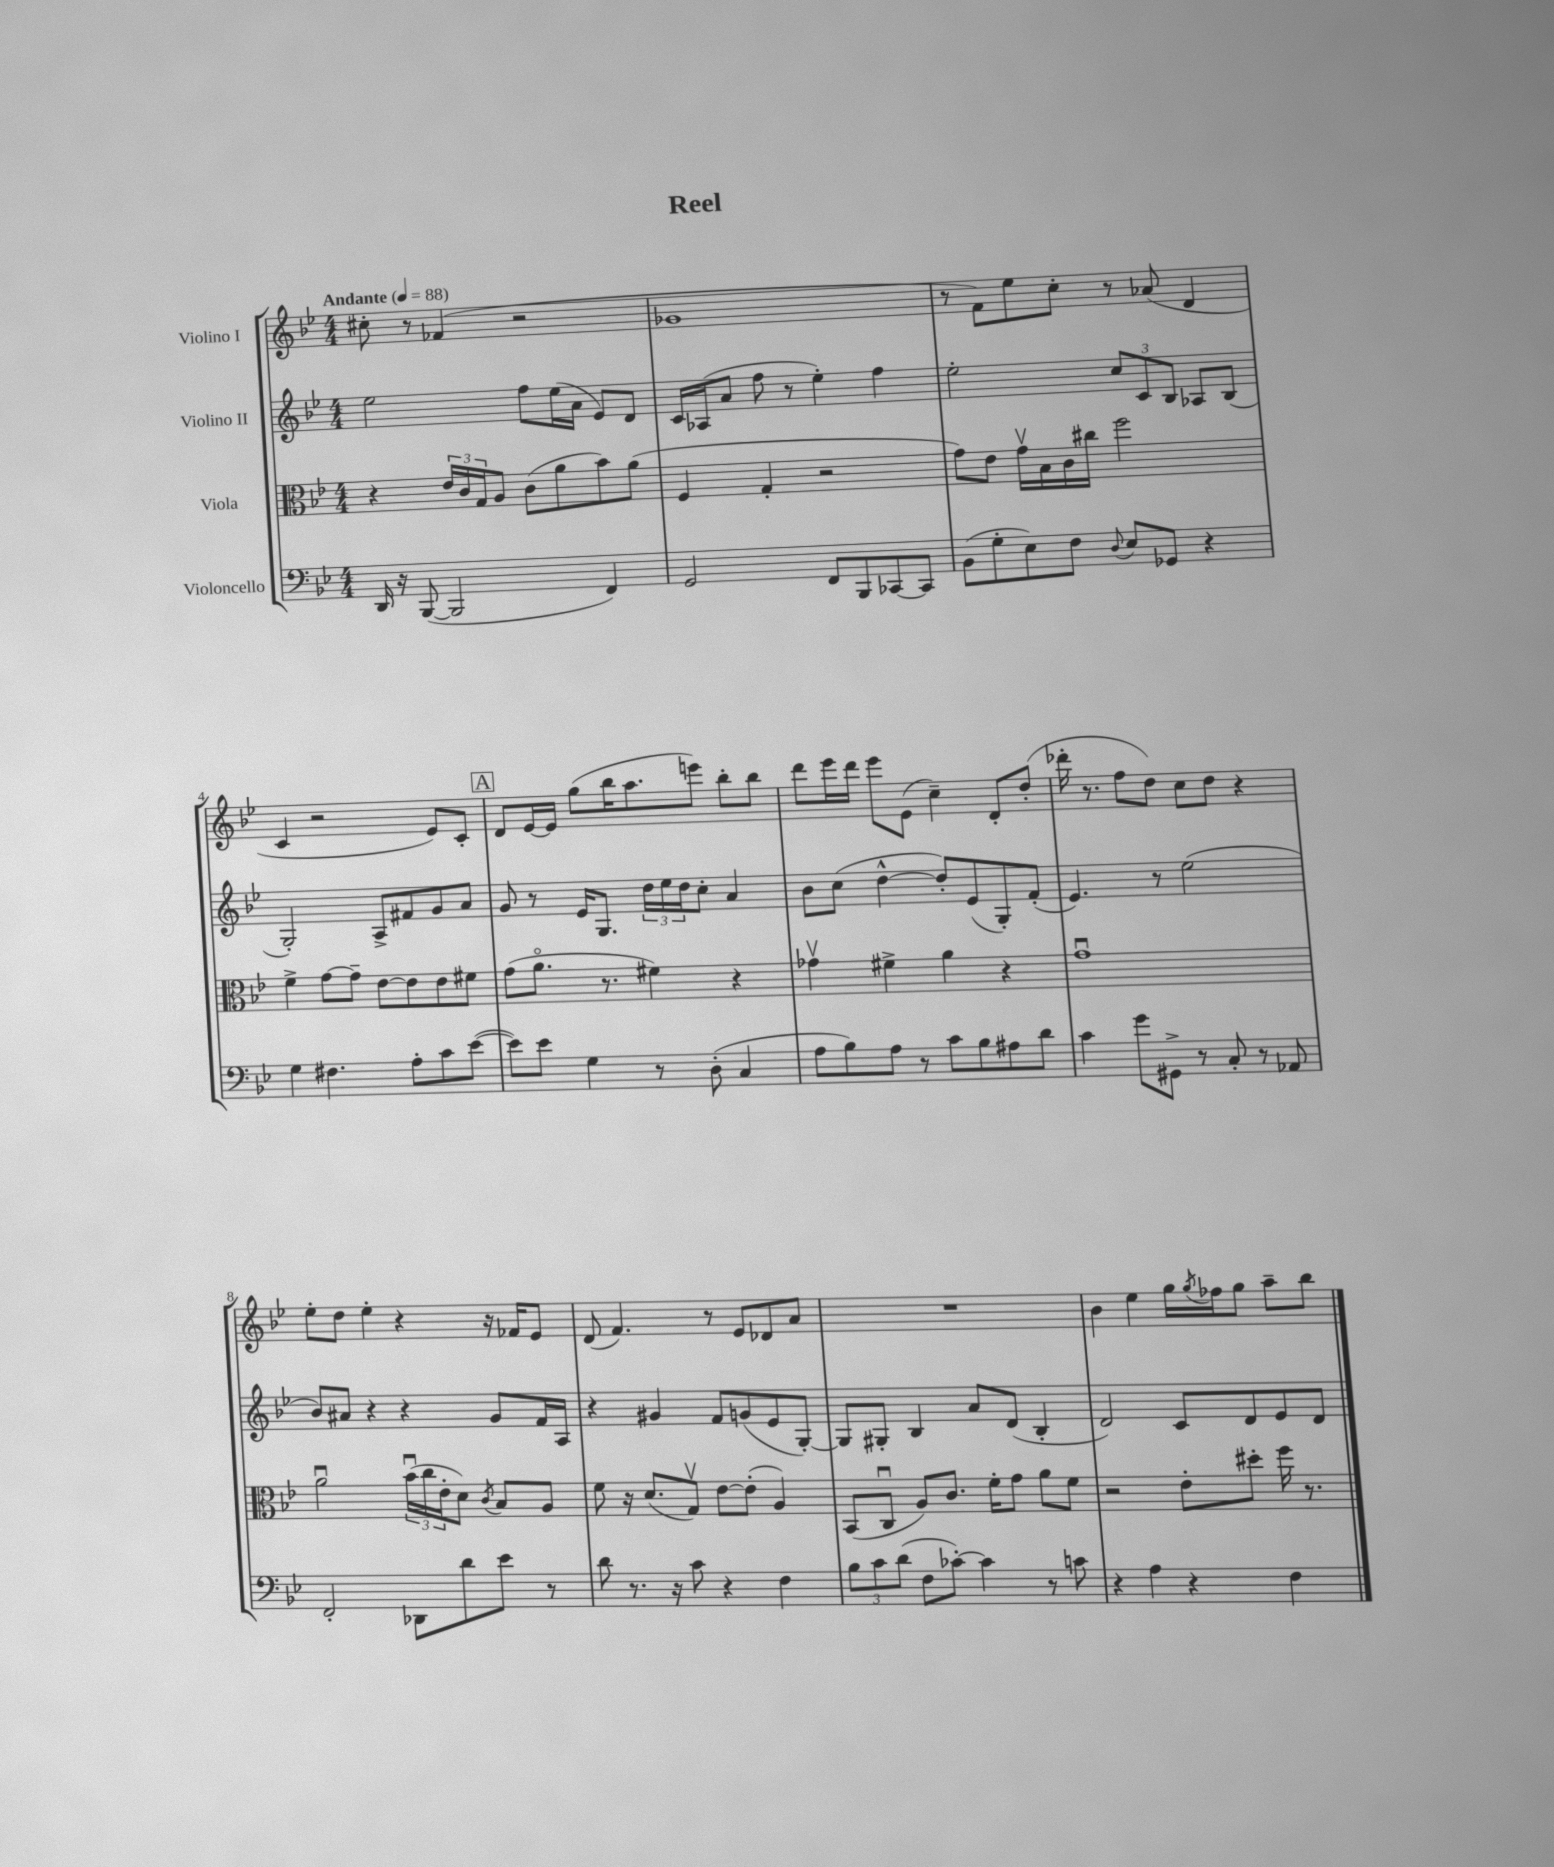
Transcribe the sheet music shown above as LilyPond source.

\header { title = "Reel" }
<<
\new StaffGroup <<
\new Staff = "s0" \with { instrumentName = "Violino I" } {
    \clef treble \key bes \major \numericTimeSignature \time 4/4 \tempo "Andante" 4 = 88
    cis''8-. r8 fes'4( r2 |
    ges'1 |
    r8 f'8) ees''8 c''8-. r8 aes'8( d'4 |
    c'4 r2 ees'8) c'8-. |
    \mark \markup { \box "A" } d'8 ees'16~ ees'16 g''8( bes''16 a''8. e'''8) bes''8-. bes''8 |
    d'''8 ees'''16 d'''16 ees'''8 ees'8( c''4--) d'8-. d''8-.( |
    des'''16-. r8. f''8 d''8) c''8 d''8 r4 |
    ees''8-. d''8 ees''4-. r4 r16 fes'16 ees'8 |
    d'8( f'4.) r8 ees'8 des'8 a'8 |
    R1 |
    bes'4 ees''4 g''16 \acciaccatura { g''8 } fes''16 g''8 a''8-- bes''8 \bar "|." |
}
\new Staff = "s1" \with { instrumentName = "Violino II" } {
    \clef treble \key bes \major \numericTimeSignature \time 4/4
    ees''2 f''8 ees''16( a'16 ees'8) d'8 |
    c'16 aes16( a'8 f''8 r8 ees''4-.) f''4 |
    ees''2-. \tuplet 3/2 { c''8 c'8 bes8 } aes8 bes8( |
    g2-.) a8-> fis'8 g'8 a'8 |
    \mark \markup { \box "A" } g'8 r8 ees'16 g8. \tuplet 3/2 { d''16 ees''16 d''16 } c''8-. a'4 |
    bes'8 c''8( d''4~-^ d''8-.) ees'8( g8-.) f'8-.( |
    ees'4.) r8 ees''2( |
    bes'8) ais'8 r4 r4 g'8 f'16 a16 |
    r4 gis'4 f'8 g'8( ees'8 g8~-.) |
    g8 gis8-. bes4 a'8 d'8( bes4-. |
    d'2) c'8 d'8 ees'8 d'8 \bar "|." |
}
\new Staff = "s2" \with { instrumentName = "Viola" } {
    \clef alto \key bes \major \numericTimeSignature \time 4/4
    r4 \tuplet 3/2 { ees'16 c'16 g16 } a8 c'8( a'8 bes'8) a'8( |
    f4 g4-. r2 |
    g'8) ees'8 g'16\upbow bes16 c'16 cis''16 f''2 |
    f'4-> g'8~ g'8-- ees'8~ ees'8 ees'8 fis'8 |
    \mark \markup { \box "A" } g'8( a'8.\flageolet r8. fis'4) r4 |
    ges'4\upbow fis'4-> a'4 r4 |
    g'1\downbow |
    a'2\downbow \tuplet 3/2 { bes'16\downbow( c''16 ees'16-. } d'8) \acciaccatura { c'8 } bes8 a8 |
    f'8 r16 d'8.( g8\upbow) ees'8~ ees'8-.( a4) |
    bes,8( c8\downbow a8) c'8. f'16-. g'8 a'8 f'8 |
    r2 ees'8-. dis''8-. f''16 r8. \bar "|." |
}
\new Staff = "s3" \with { instrumentName = "Violoncello" } {
    \clef bass \key bes \major \numericTimeSignature \time 4/4
    d,16 r16 bes,,8~( bes,,2 f,4) |
    g,2 f,8 bes,,8 ces,8~ ces,8 |
    bes,8( g8-. ees8) f8 \appoggiatura { d8 } ees8 ges,8 r4 |
    g4 fis4. a8-. c'8 ees'8~( |
    \mark \markup { \box "A" } ees'8) ees'8 g4 r8 d8-.( c4 |
    a8 bes8) a8 r8 c'8 bes8 ais8 d'8 |
    c'4 g'8 gis,8-> r8 c8-. r8 aes,8 |
    f,2-. des,8 d'8 ees'8 r8 |
    d'8 r8. r16 c'8 r4 f4 |
    \tuplet 3/2 { bes8 c'8 d'8( } f8 ces'8~-.) ces'4 r8 c'8 |
    r4 a4 r4 f4 \bar "|." |
}
>>
>>
